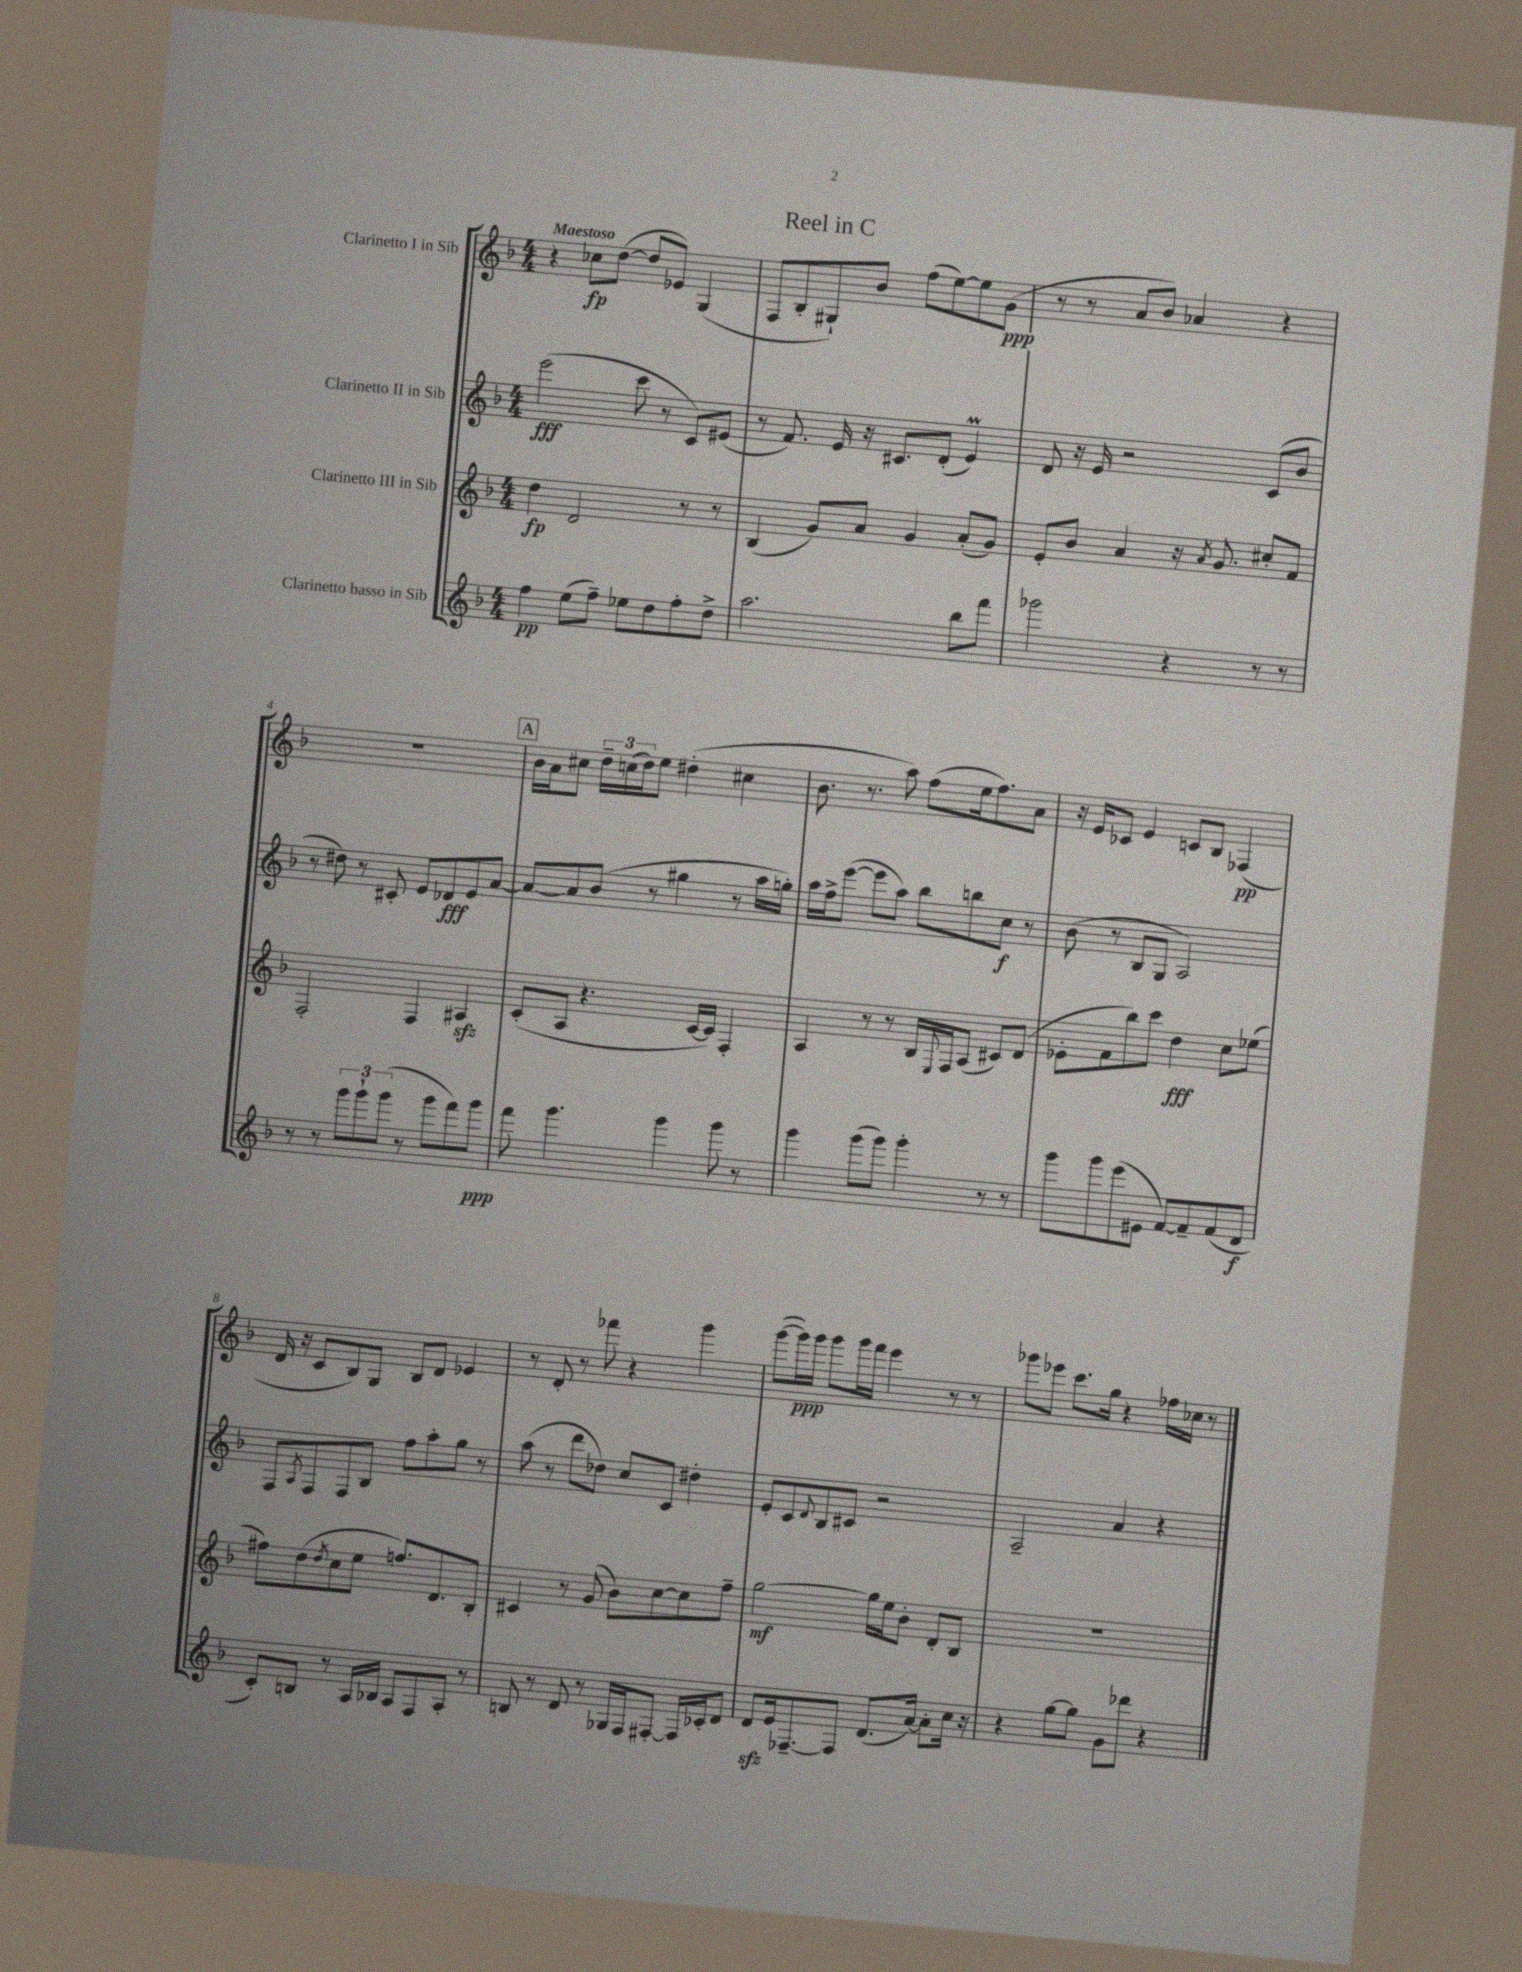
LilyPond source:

\header { title = "Reel in C" }
<<
\new StaffGroup <<
\new Staff = "s0" \with { instrumentName = "Clarinetto I in Sib" } {
    \clef treble \key f \major \numericTimeSignature \time 4/4 \tempo "Maestoso"
    r4 ces''8\fp d''8~( d''8 ees'8) g4( |
    f8 bes8-. gis8-!) bes'8 f''8( e''8~) e''8 g'8\ppp( |
    r8 r8 a'8 bes'8) aes'4 r4 |
    R1 |
    \mark \markup { \box "A" } bes'16 a'16 cis''8 \tuplet 3/2 { d''16-- c''16( d''16) } e''8 dis''4-.( cis''4 |
    bes'8. r8. a''8) f''8( e''16 f''8.) a'8 |
    r16 e'16 ces'8 e'4 c'8 bes8 fes4\pp( |
    d'16 r16 c'8 bes8) g8 bes8 d'8 ees'4 |
    r8 d'8-. r8 fes'''8 r4 g'''4 |
    g'''8~( g'''16\ppp) g'''16 g'''8 g'''16 f'''16 e'''4 r8 r8 |
    ges'''8 ees'''8 c'''8. g''16 r4 fes''16 ces''16 r8 \bar "|." |
}
\new Staff = "s1" \with { instrumentName = "Clarinetto II in Sib" } {
    \clef treble \key f \major \numericTimeSignature \time 4/4
    e'''2\fff( c'''8 r8 c'8) eis'8( |
    r8 f'8.) e'16 r16 cis'8. d'8-.( e'4\prall) |
    d'8 r16 e'16 r2 c'8( bes'8 |
    r8 dis''8) r8 cis'8-. e'8 des'8\fff e'8 a'8~ |
    \mark \markup { \box "A" } a'8~ a'8 bes'8( r8 gis''4 r8 a''16 g''16-.) |
    a''16 f''16-> e'''8~( e'''8 a''8) bes''8 b''8 c''8\f r8 |
    bes'8( r8 bes8 g8 a2) |
    f8 \acciaccatura { a8 } f8 f8 bes8 f''8 a''8-. g''8 r8 |
    a''8( r8 d'''8 des''8) c''8 c'8 dis''4-. |
    e'8-. c'8 \appoggiatura { d'8 } bes8 cis'8 r2 |
    a2-- a'4 r4 \bar "|." |
}
\new Staff = "s2" \with { instrumentName = "Clarinetto III in Sib" } {
    \clef treble \key f \major \numericTimeSignature \time 4/4
    d''4\fp d'2 r8 r8 |
    bes4( g'8) a'8 g'4 a'8-.( g'8) |
    e'8-. bes'8 a'4 r16 \acciaccatura { a'8 } g'8. cis''8-. f'8 |
    f2-. f4 ais4\sfz |
    \mark \markup { \box "A" } c'8-.( a8 r4. c'16~ c'16) f4-. |
    a4 r8 r8 bes16 \appoggiatura { e8 } f16 a8( cis'8) d'8( |
    ees'8-. f'8 bes''8) c'''8 d''4\fff c''8 ees''8( |
    fis''8) d''8( \acciaccatura { d''8 } c''8 e''8 f''8.) d'8. bes8-. |
    cis'4 r8 g'8( bes'8) c''8~ c''8 f''8-- |
    g''2~\mf g''16 e''16 bes'8-. d'8-. bes8 |
    R1 \bar "|." |
}
\new Staff = "s3" \with { instrumentName = "Clarinetto basso in Sib" } {
    \clef treble \key f \major \numericTimeSignature \time 4/4
    f''4\pp e''8( f''8--) ees''8 d''8 f''8-. d''8-> |
    a''2. bes''8 f'''8 |
    ges'''2 r4 r8 r8 |
    r8 r8 \tuplet 3/2 { g'''8 g'''8-! g'''8( } r8 g'''8 f'''8) g'''8\ppp |
    \mark \markup { \box "A" } f'''8 g'''4. g'''4 g'''8 r8 |
    g'''4 g'''8( g'''8) g'''4-. r8 r8 |
    g'''8 g'''8 e'''8( eis'8 f'8~) f'8-- f'8( d'8\f |
    c'8-.) b8 r8 a16 bes16 a8 f8 a8-. r8 |
    b8 r8 d'8 r8 ges16 f16 fis8~-. fis16 ces'16-. d'8 |
    d'8\sfz e'16 fes8.~-- fes8 d'8.( a'16~) a'8-. c''16 r16 |
    r4 g''8~ g''8 g'8 des'''8 r4 \bar "|." |
}
>>
>>
